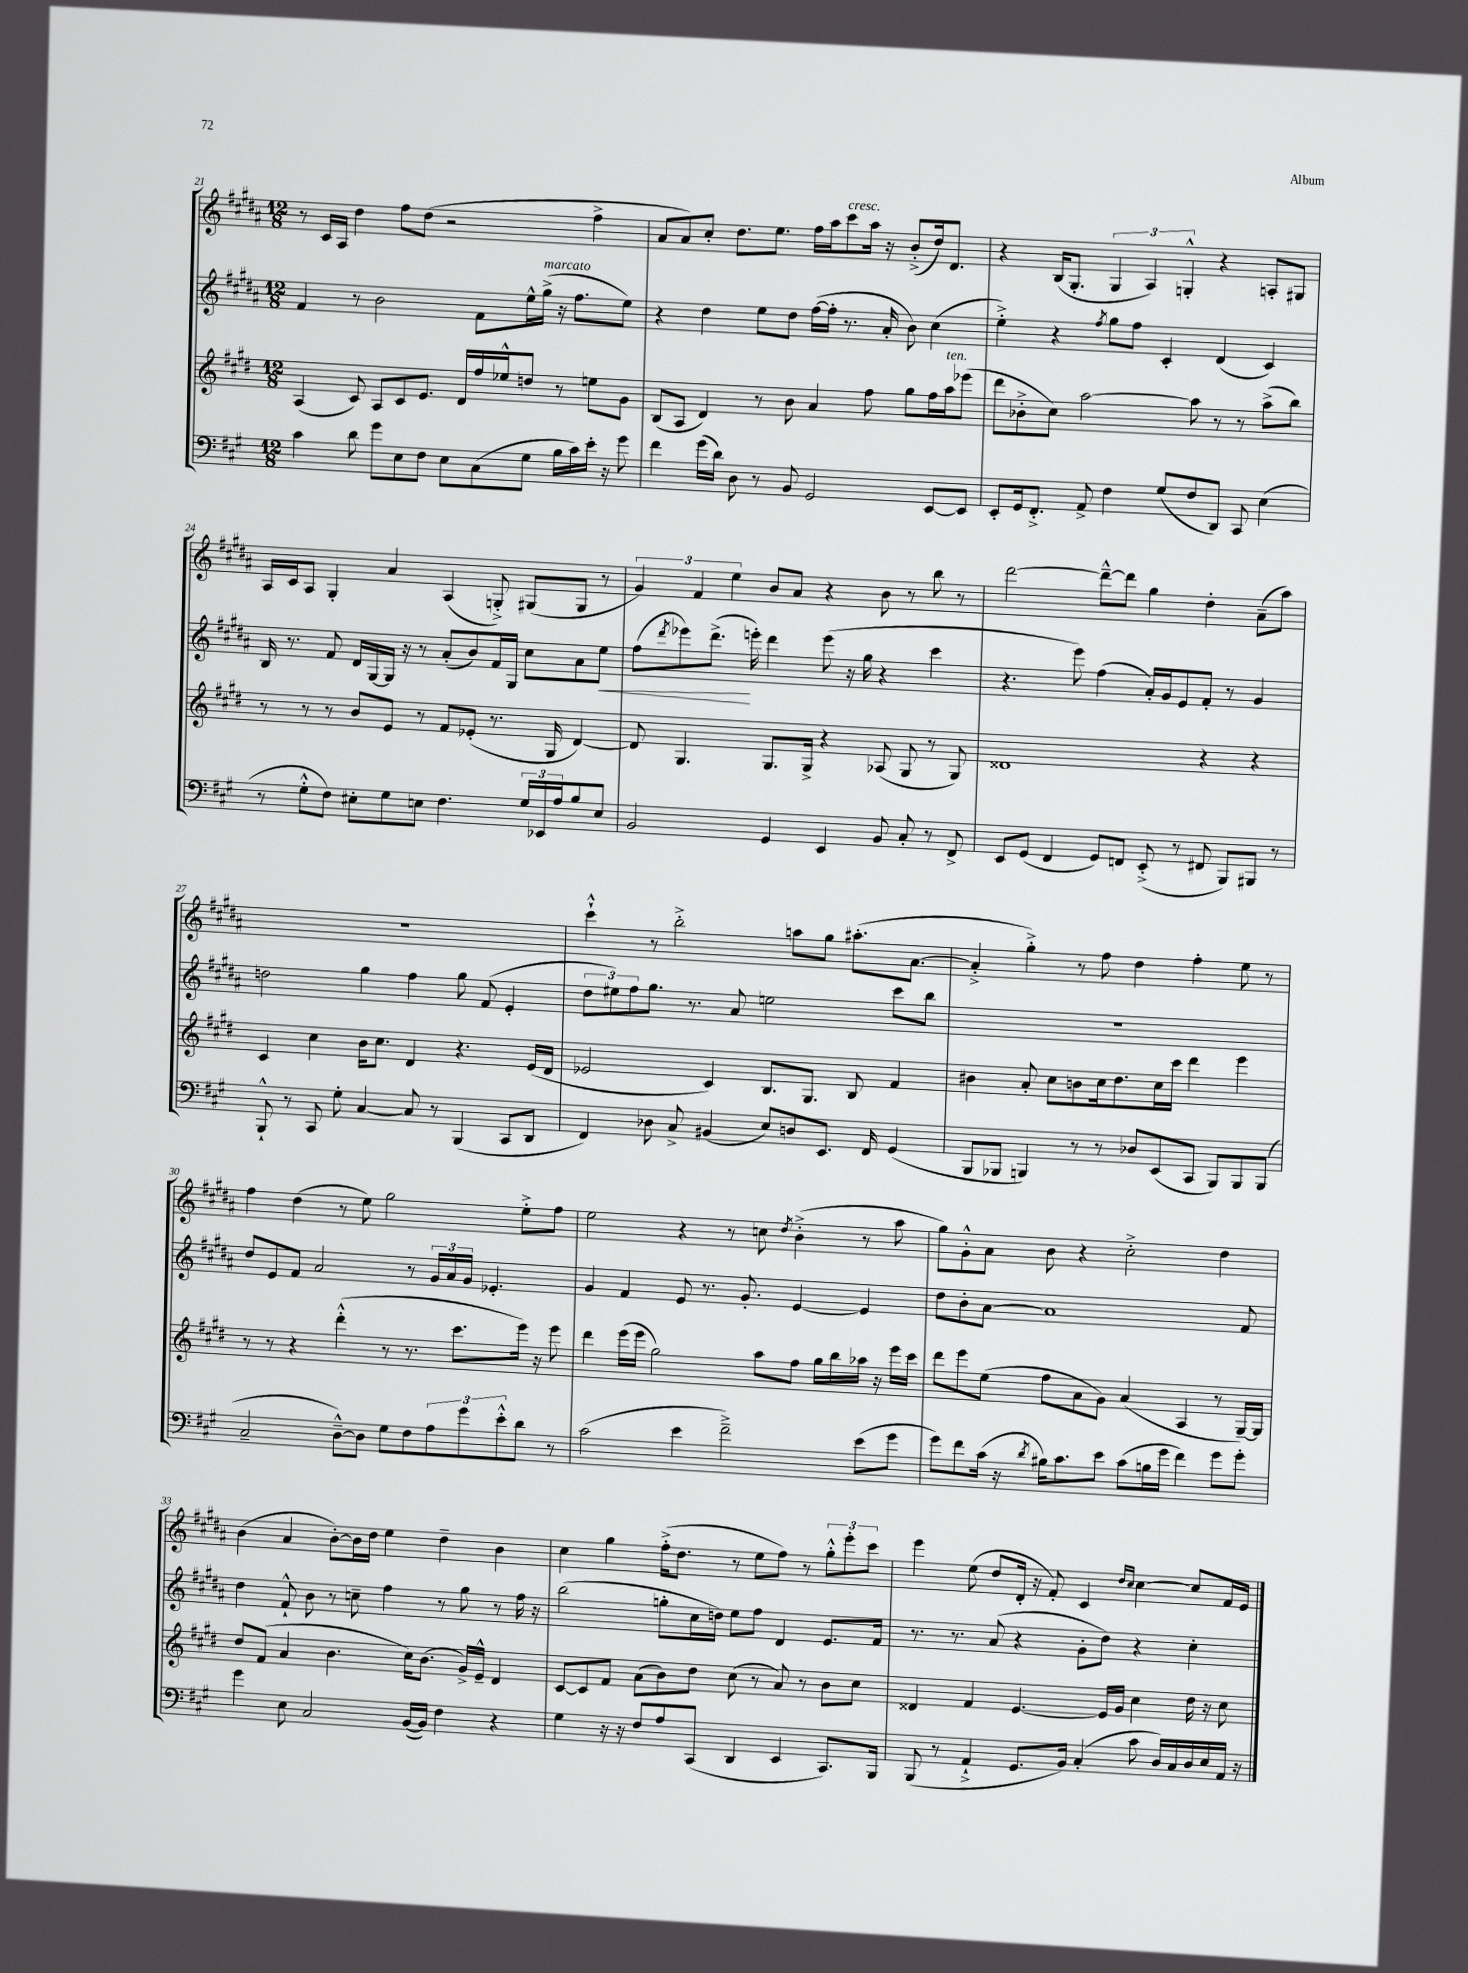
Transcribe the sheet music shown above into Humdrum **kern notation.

**kern	**kern	**kern	**kern
*staff4	*staff3	*staff2	*staff1
*clefF4	*clefG2	*clefG2	*clefG2
*k[f#c#g#]	*k[f#c#g#d#]	*k[f#c#g#d#a#]	*k[f#c#g#d#a#]
*M12/8	*M12/8	*M12/8	*M12/8
4c#	(4A	4f#	8r
.	.	.	16c#
.	.	.	16A#
8d	8c#)	8r	4dd#
8g#	8A	2b	.
8E	8c#	.	8ff#
8F#	8.e	.	(8dd#
8E	.	.	2r
.	16d#	.	.
(8C#	16ff#	8f#	.
.	16ee-^^	.	.
8G#	8dd	16ee^^	.
.	.	(16gg#^	.
16B	8r	16r	.
16c#)	.	8.ff#	.
16e'	8ee	.	4ff#^
16r	.	.	.
8g#	8g#	8ee)	.
=	=	=	=
4f#	(8B	4r	8a#
.	8A	.	8a#)
(16g#	4d#)	4dd#	8cc#'
16d)	.	.	.
8D	.	.	8.dd#
8r	8r	8ee	.
.	.	.	8.ee
8BB	8b	8dd#	.
2GG#	4a	([16ff#	16ff#
.	.	16ff#']	16aa#
.	.	8.r	8ccc#
.	8ff#	.	16aa#
.	.	16a#'	16r
.	8gg#	8b)	(8b'^
[8EE	16ff#	(4cc#	16dd#)
.	16aa	.	8.d#
8EE]	(8eee-	.	.
=	=	=	=
8EE'	8ddd#	4ee'^)	4r
16GG#	8b-'^	.	.
8.FF#'^	.	.	.
.	8cc#)	4r	(16B
.	.	.	8.G#'
8AA^	[2aa	.	.
.	.	8qff#	.
4F#	.	8gg#	6G#
.	.	8ff#	.
.	.	.	6A#)
(8G#	.	4c#'	.
.	.	.	6G'^^
8F#	8aa]	.	.
8DD)	8r	(4d#	4r
8CC#	8r	.	.
(4E	(8aa^	4c#)	8A'
.	8bb)	.	8G#
=	=	=	=
8r	8r	16B	16A#
.	.	8.r	16c#
8G#'^^	8r	.	8A#
8F#)	8r	8f#	4G#'
8E#'	8b	16d#	.
.	.	[16G#	.
8G#	8e	16G#]	4a#
.	.	16r	.
8E	8r	8r	.
4.F#	8f#	(8a#'	(4A#
.	(8e-'	8b)	.
.	8.r	16f#	8G'^)
.	.	16G#	.
24G#	.	8cc#	(8G#
24EE-	.	.	.
.	16G#	.	.
24A	.	.	.
8B	[4d#)	8a#	8G#
8E	.	8ee	8r
=	=	=	=
2BB	8d#]	(8ff#	6g#)
.	.	8qddd#	.
.	4.G#	8eee-)	.
.	.	.	6f#
.	.	(8.ddd#^	.
.	.	.	6ee
.	.	16eee')	.
4GG#	8.G#	4ddd#	8b
.	.	.	8a#
.	16G#^	.	.
4EE	4r	(8eee	4r
.	.	16r	.
.	.	16gg#	.
8BB	(8A-	4r	8b
8C#'	8G#	.	8r
8r	8r	4ccc#	8bb
8FF#^	8G#)	.	8r
=	=	=	=
8EE	1d##	4.r	[2ddd#
(8GG#	.	.	.
4FF#	.	.	.
.	.	8eee)	.
8GG#)	.	(4ff#	8ddd#~^^_
8FF	.	.	8ddd#]
(8EE'^	.	16a#')	4gg#
.	.	16g#	.
8r	.	8e	.
8FF#	4r	8f#'	4dd#'
8BBB)	.	8r	.
8BBB#	4r	4g#	(8a#~
8r	.	.	8aa#)
=	=	=	=
8BBB`^^	4c#	2dd	1.r
8r	.	.	.
8CC#	4cc#	.	.
8G#'	.	.	.
[4C#	16b	4gg#	.
.	8.cc#	.	.
8C#]	4d#	4ff#	.
8r	.	.	.
(4BBB	4.r	8gg#	.
.	.	(8f#	.
8CC#	.	4e'	.
8DD	(16e	.	.
.	16d#	.	.
=	=	=	=
4FF#)	2e-	12dd#	4ccc#`^^
.	.	12ee#)	.
.	.	12ff#	.
8D-	.	8.gg#	8r
8C#^	.	.	2bb'^
.	.	8.r	.
(4BB#	4c#)	.	.
.	.	8a#	.
8E)	8.B	2ee	.
8D	.	.	8aa
.	8.G#	.	.
8.EE	.	.	8gg#
.	8B	.	(8.aa#'
16FF#	.	.	.
(4GG#	4f#	8ccc#	.
.	.	.	[8.a#
.	.	8bb	.
=	=	=	=
8BBB	4b#	1.r	4a#'^]
8BBB-	.	.	.
4BBB)	8a'	.	4gg#'^)
.	8cc#	.	.
8r	8b	.	8r
8r	16cc#	.	8ff#
.	8.dd#	.	.
8D-	.	.	4dd#
(8EE	16cc#	.	.
.	16ccc#	.	.
8CC#	4ddd#	.	4ff#'
8BBB)	.	.	.
8BBB	4eee	.	8ee
(8BBB	.	.	8r
=	=	=	=
2C#~	8r	8dd#	4ff#
.	8r	8e	.
.	4r	8f#	(4dd#
.	.	2a#	.
[8D~^^)	(4ddd#'^^	.	8r
8D]	.	.	8ee)
8G#	8r	.	2gg#
8F#	8.r	8r	.
12A	.	24g#	.
.	.	24a#	.
.	8.ccc#	.	.
12g#	.	24g#	.
.	.	4.e-'	.
12e'^^	.	.	.
8d	16eee)	.	8ee'^
.	16r	.	.
8r	8eee	.	8ff#
=	=	=	=
(2c#	4ddd#	4g#	2ee
.	(16eee	4f#	.
.	16eee	.	.
.	2gg#)	.	.
4e	.	8e	4r
.	.	8.r	.
2f#~^)	.	.	8r
.	.	8.g#'	.
.	8aa	.	8cc
.	.	.	8qdd#
.	8ff#	[4e	(4b'^
.	16gg#	.	.
.	16bb	.	.
(8e	16aa-	4e]	8r
.	16r	.	.
8g#	16eee	.	8aa#
.	16ccc#	.	.
=	=	=	=
8g#)	8ddd#	8dd#	8gg#)
8f#	8eee	8b'	8g#'^^
(16c#	(8ee	[8a#	8a#
16r	.	.	.
8qd	.	.	.
16B#)	8ff#	1a#]	8b
8.c#	.	.	.
.	8a	.	4r
8e	8g#)	.	.
(8c#	(4a	.	2cc#'^
16B	.	.	.
16g#	.	.	.
4f#)	4A	.	.
8g#	8r	.	4dd#
8g#'	[16G#~)	8f#	.
.	16G#]	.	.
=	=	=	=
4g#	8dd#	4dd#	(4b
.	(8f#	.	.
8E	4a	8f#`^^	4a#
2C#	.	8b	.
.	4.b	8r	[8b')
.	.	8cc~	16b]
.	.	.	16dd#
.	.	4ff#	4ee
([16BB	16cc#)	.	.
16BB])	(8.b	.	.
4F#	.	8r	4dd#~
.	16g#^)	8gg#	.
.	16e~^^	.	.
4r	4d#	8r	4b
.	.	16ff#	.
.	.	16r	.
=	=	=	=
4G#	[8c#	(2bb	4cc#
.	8c#]	.	.
16r	8f#	.	4gg#
16r	.	.	.
8F#	(8a	.	.
8A	8b)	8gg'	(16ff#'^
.	.	.	8.dd#
(8CC#	8dd#	16cc#	.
.	.	16dd)	.
4DD	(8cc#	8ee	8r
.	8r	8ff#	8ee
4EE	8a)	4d#	8ff#)
.	8r	.	8r
8.CC#)	8b	8.e	12gg#'^^
.	.	.	12eee'
.	8cc#	.	.
.	.	.	12ccc#
16BBB	.	16f#	.
=	=	=	=
(8BBB	4d##	8.r	4eee
8r	.	.	.
.	.	8.r	.
4AA`^	4f#	.	(8ee
.	.	(8a#	8dd#
8.GG#	[4.e	4r	16d#'
.	.	.	16r
.	.	.	8f#')
16BB)	.	.	.
(4C#'	.	8g#'	4c#
.	16e]	8dd#)	.
.	16g#	.	.
.	.	.	16qqdd#
.	.	.	16qqcc#
8c#	4cc#	4r	[4cc#
16D)	.	.	.
16C#	.	.	.
16D	16dd#	4cc#'	8cc#]
16E	16r	.	.
16AA	8cc#	.	16f#
16r	.	.	16e
==	==	==	==
*-	*-	*-	*-
